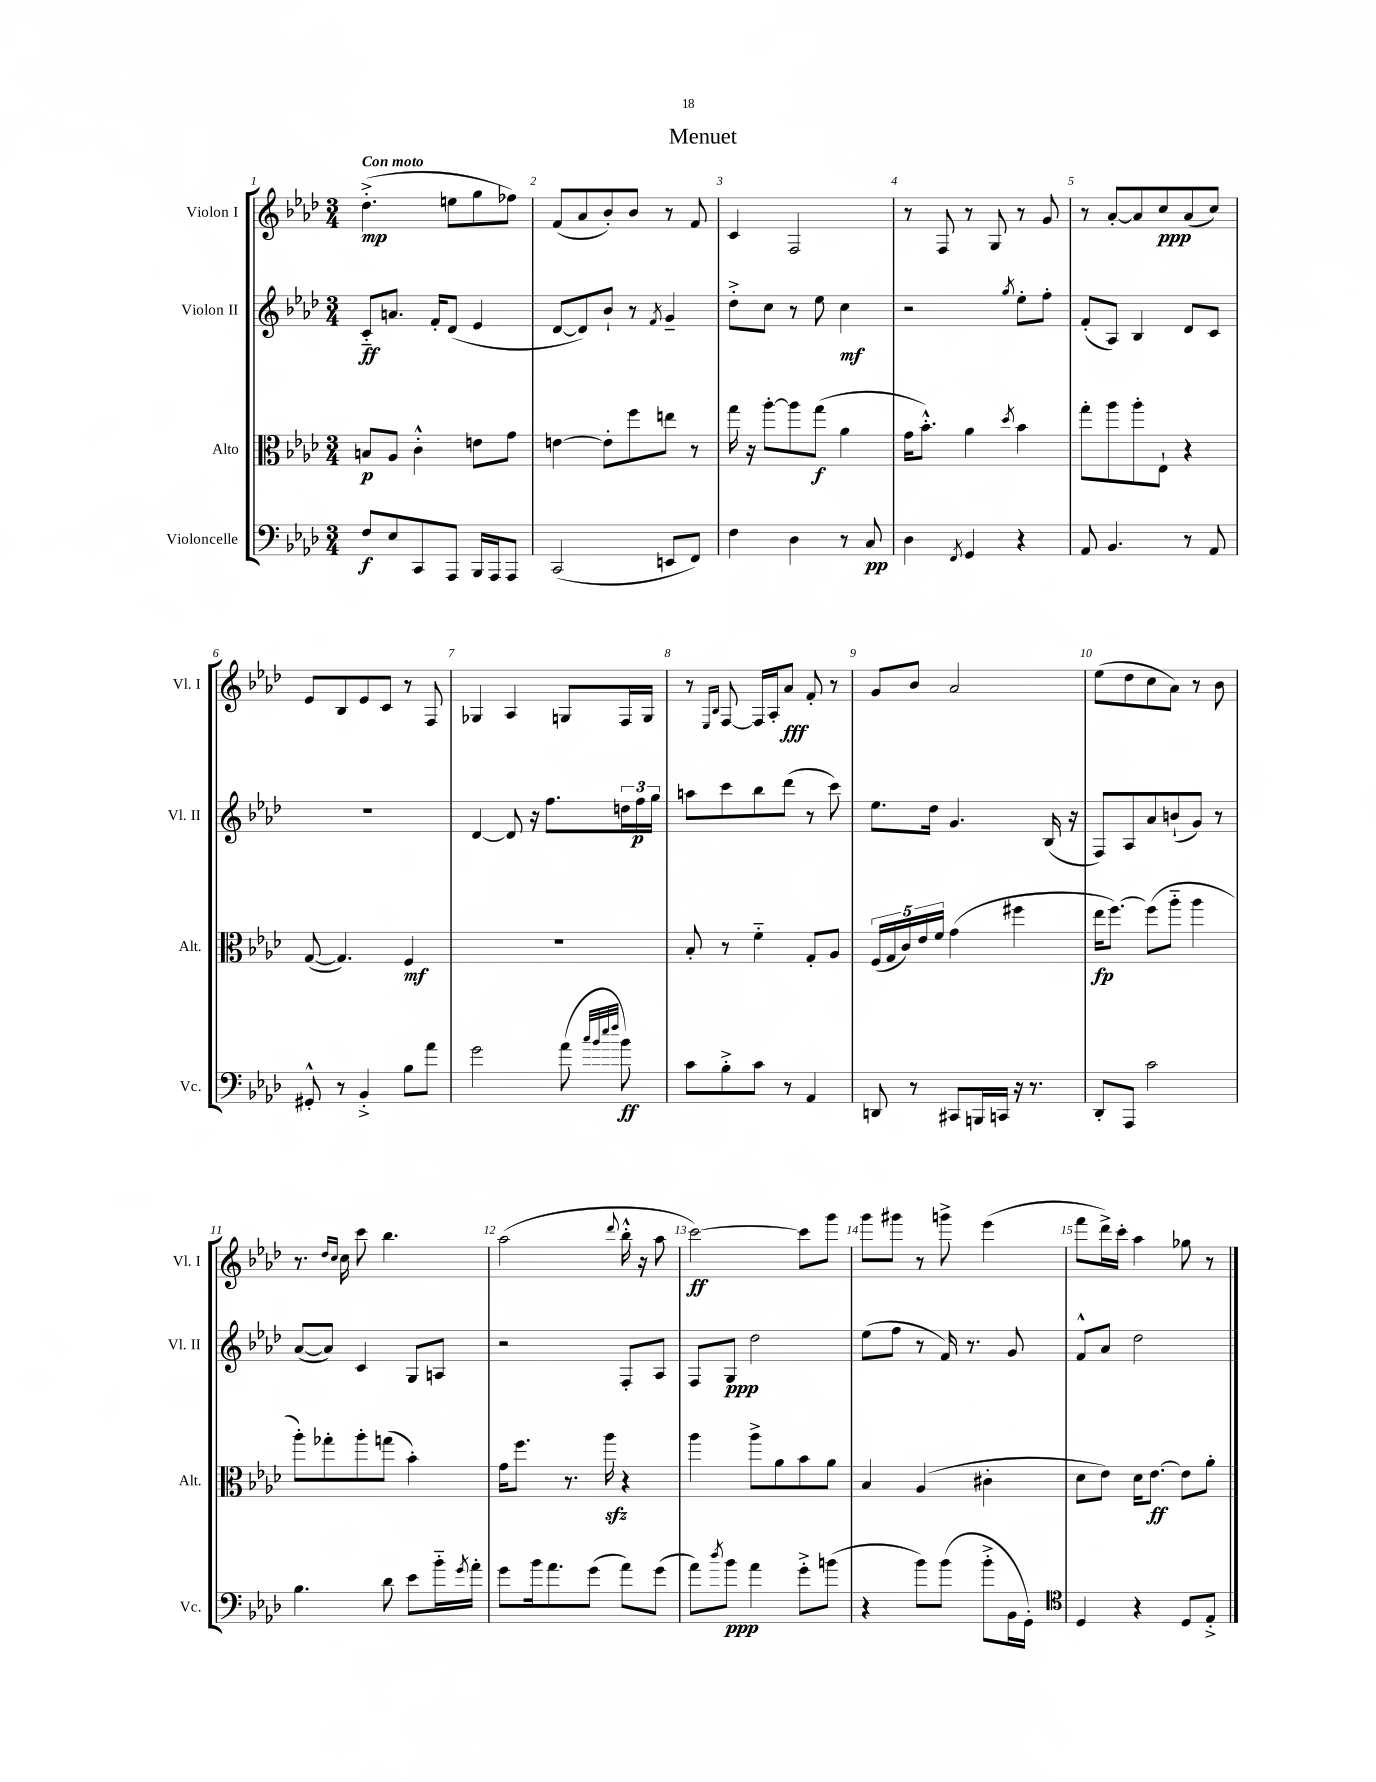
\header { title = "Menuet" }
<<
\new StaffGroup <<
\new Staff = "s0" \with { instrumentName = "Violon I" shortInstrumentName = "Vl. I" } {
    \clef treble \key aes \major \numericTimeSignature \time 3/4 \tempo "Con moto"
    des''4.-.->\mp( e''8 g''8 fes''8) |
    f'8( aes'8 bes'8-.) bes'8 r8 f'8 |
    c'4 f2 |
    r8 f8 r8 g8 r8 g'8 |
    r8 aes'8~-. aes'8 c''8\ppp aes'8( c''8) |
    ees'8 bes8 ees'8 c'8 r8 f8 |
    ges4 aes4 g8 f16 g16 |
    r8 \grace { ees16 bes16 } f8~ f16 aes16-. aes'8\fff f'8-. r8 |
    g'8 bes'8 aes'2 |
    ees''8( des''8 c''8 aes'8) r8 bes'8 |
    r8. \grace { des''16 c''16 } c''16 c'''8 bes''4. |
    aes''2( \appoggiatura { des'''8 } bes''16-.-^ r16 aes''8 |
    c'''2~\ff) c'''8 g'''8 |
    g'''8 gis'''8 r8 g'''8-> ees'''4( |
    f'''8 des'''16->) c'''16-. aes''4 ges''8 r8 \bar "|." |
}
\new Staff = "s1" \with { instrumentName = "Violon II" shortInstrumentName = "Vl. II" } {
    \clef treble \key aes \major \numericTimeSignature \time 3/4
    c'8-_\ff a'8. f'16-. des'8( ees'4 |
    des'8~ des'8) bes'8-! r8 \acciaccatura { f'8 } g'4-- |
    des''8-.-> c''8 r8 ees''8 c''4\mf |
    r2 \acciaccatura { g''8 } ees''8-. f''8-. |
    f'8-.( aes8) bes4 des'8 c'8 |
    R2. |
    des'4~ des'8 r16 f''8. \tuplet 3/2 { d''16 f''16\p g''16 } |
    a''8 c'''8 bes''8 des'''8( r8 c'''8) |
    ees''8. des''16 g'4. bes16( r16 |
    f8) aes8 aes'8 b'8-!( g'8) r8 |
    aes'8~( aes'8) c'4 g8 a8 |
    r2 f8-. aes8 |
    f8 g8\ppp des''2 |
    ees''8( f''8 r8 f'16) r8. g'8 |
    f'8-^ aes'8 des''2 \bar "|." |
}
\new Staff = "s2" \with { instrumentName = "Alto" shortInstrumentName = "Alt." } {
    \clef alto \key aes \major \numericTimeSignature \time 3/4
    b8\p aes8 c'4-.-^ e'8 g'8 |
    e'4~ e'8-. f''8 e''8 r8 |
    g''16 r16 aes''8~-. aes''8 g''8\f( aes'4 |
    g'16 bes'8.-.-^) aes'4 \acciaccatura { des''8 } bes'4 |
    g''8-. aes''8 aes''8-. ees8-! r4 |
    g8~( g4.) f4\mf |
    R2. |
    bes8-. r8 f'4-_ g8-. aes8 |
    \tuplet 5/4 { f16( g16 c'16) ees'16 f'16 } g'4( fis''4 |
    ees''16\fp f''8.~) f''8( aes''8-_ aes''4 |
    aes''8-.) ges''8-. aes''8-. g''8( bes'4-.) |
    g'16 f''8. r8. aes''16\sfz r4 |
    aes''4 aes''8-> aes'8 bes'8 aes'8 |
    bes4 aes4( cis'4-. |
    des'8 ees'8) des'16 ees'8.~\ff ees'8 aes'8-. \bar "|." |
}
\new Staff = "s3" \with { instrumentName = "Violoncelle" shortInstrumentName = "Vc." } {
    \clef bass \key aes \major \numericTimeSignature \time 3/4
    f8\f ees8 c,8 aes,,8 bes,,16 aes,,16 aes,,8 |
    c,2( e,8 f,8) |
    f4 des4 r8 c8\pp |
    des4 \acciaccatura { f,8 } g,4 r4 |
    aes,8 bes,4. r8 aes,8 |
    gis,8-.-^ r8 bes,4-.-> bes8 aes'8 |
    g'2 aes'8( \grace { c''32 bes'32 ees''32 f''32 } bes'8\ff) |
    c'8 bes8-.-> c'8 r8 aes,4 |
    d,8 r8 cis,8 b,,16 c,16 r16 r8. |
    des,8-. aes,,8 c'2 |
    bes4. des'8 ees'8 bes'16-_ \acciaccatura { g'8 } aes'16-. |
    g'8 bes'16 aes'8. g'8( aes'8) g'8( |
    aes'8) \acciaccatura { des''8 } bes'8\ppp aes'4 g'8-.-> b'8( |
    r4 bes'8) bes'8( bes'8-.-> bes,16 g,16-.) |
    \clef tenor des4 r4 des8 ees8-.-> \bar "|." |
}
>>
>>
\layout { \context { \Score \override BarNumber.break-visibility = ##(#f #t #t) barNumberVisibility = #all-bar-numbers-visible } }
